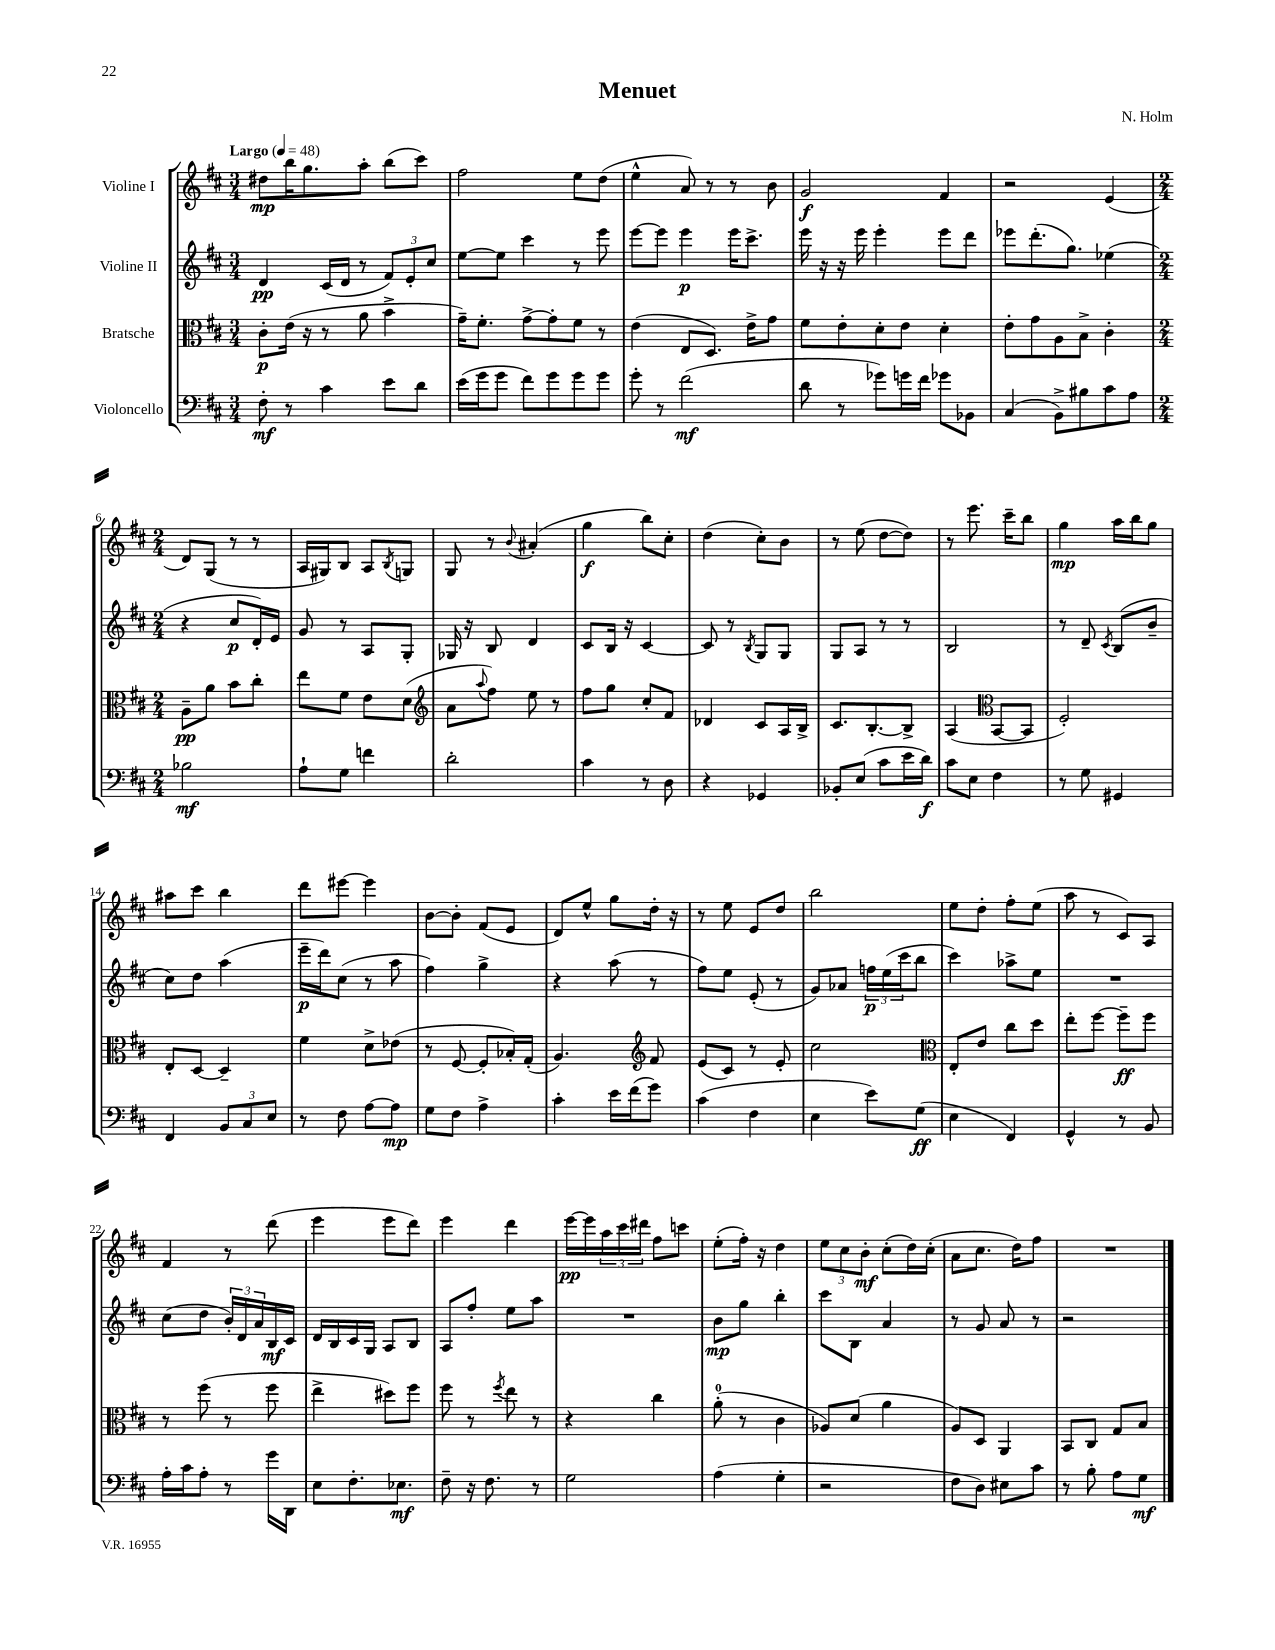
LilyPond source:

\header { title = "Menuet" composer = "N. Holm" }
<<
\new StaffGroup <<
\new Staff = "s0" \with { instrumentName = "Violine I" } {
    \clef treble \key d \major \numericTimeSignature \time 3/4 \tempo "Largo" 4 = 48
    dis''8\mp b''16 g''8. a''8-. b''8( cis'''8) |
    fis''2 e''8 d''8( |
    e''4-^ a'8) r8 r8 b'8 |
    g'2\f fis'4 |
    r2 e'4( |
    \numericTimeSignature \time 2/4 d'8) g8( r8 r8 |
    a16 gis16) b8 a8 \acciaccatura { b8 } g8 |
    g8 r8 \appoggiatura { b'8 } ais'4-.( |
    g''4\f b''8) cis''8-. |
    d''4( cis''8-.) b'8 |
    r8 e''8( d''8~ d''8) |
    r8 e'''8. cis'''16-- b''8 |
    g''4\mp a''16 b''16 g''8 |
    ais''8 cis'''8 b''4 |
    d'''8 eis'''8~ eis'''4 |
    b'8~ b'8-. fis'8( e'8 |
    d'8) e''8-^ g''8 d''16-. r16 |
    r8 e''8 e'8 d''8 |
    b''2 |
    e''8 d''8-. fis''8-. e''8( |
    a''8 r8 cis'8) a8 |
    fis'4 r8 d'''8( |
    e'''4 e'''8 d'''8) |
    e'''4 d'''4 |
    e'''16~\pp e'''16 \tuplet 3/2 { a''16 cis'''16 dis'''16 } fis''8 c'''8 |
    e''8-.( fis''16-.) r16 d''4 |
    \tuplet 3/2 { e''8 cis''8 b'8-.\mf } cis''8-.( d''16) cis''16-.( |
    a'8 cis''8. d''16) fis''8 |
    R2 \bar "|." |
}
\new Staff = "s1" \with { instrumentName = "Violine II" } {
    \clef treble \key d \major \numericTimeSignature \time 3/4
    d'4\pp cis'16( d'16 r8 \tuplet 3/2 { fis'8) e'8-. cis''8 } |
    e''8~ e''8 cis'''4 r8 e'''8 |
    e'''8~ e'''8 e'''4\p e'''16 cis'''8.-> |
    e'''16 r16 r16 e'''16 e'''4-. e'''8 d'''8 |
    ees'''8 d'''8.-.( g''8.) ees''4( |
    \numericTimeSignature \time 2/4 r4 cis''8\p d'16-.) e'16 |
    g'8 r8 a8 g8-. |
    ges16 r16 b8 d'4 |
    cis'8 b16 r16 cis'4~ |
    cis'8 r8 \acciaccatura { b8 } g8 g8 |
    g8 a8 r8 r8 |
    b2 |
    r8 d'8-- \acciaccatura { cis'8 } b8( b'8-- |
    cis''8) d''8 a''4( |
    e'''16--\p d'''16) cis''8( r8 a''8 |
    fis''4) g''4-> |
    r4 a''8( r8 |
    fis''8) e''8 e'8-.( r8 |
    g'8) aes'8 \tuplet 3/2 { f''16\p e''16( cis'''16 } b''8 |
    cis'''4) aes''8-> e''8 |
    R2 |
    cis''8( d''8 \tuplet 3/2 { b'16-.) d'16 a'16 } b16\mf cis'16 |
    d'16 b16 cis'16 g16 a8 b8 |
    a8 fis''8-. e''8 a''8 |
    R2 |
    b'8\mp g''8 b''4-. |
    cis'''8 b8 a'4 |
    r8 g'8 a'8 r8 |
    r2 \bar "|." |
}
\new Staff = "s2" \with { instrumentName = "Bratsche" } {
    \clef alto \key d \major \numericTimeSignature \time 3/4
    cis'8-.\p e'16( r16 r8 a'8 b'4-> |
    g'16--) fis'8.-. g'8~-> g'8-. fis'8 r8 |
    e'4( e8 d8.) e'16-> g'8 |
    fis'8 e'8-. d'8-. e'8 d'4-. |
    e'8-. g'8 a8 b8-> cis'4-. |
    \numericTimeSignature \time 2/4 a8--\pp a'8 b'8 cis''8-. |
    e''8 fis'8 e'8 d'8( |
    \clef treble a'8 \appoggiatura { a''8 } fis''8) e''8 r8 |
    fis''8 g''8 cis''8-. fis'8 |
    des'4 cis'8 a16 b16-> |
    cis'8. b8.~-. b8-> |
    a4( \clef alto b,8~ b,8 |
    fis2-.) |
    e8-. d8~ d4-- |
    fis'4 d'8-> ees'8( |
    r8 fis8~ fis8-. bes16-.) g16-.( |
    a4.) \clef treble fis'8 |
    e'8( cis'8) r8 e'8-. |
    cis''2 |
    \clef alto e8-. e'8 cis''8 d''8 |
    e''8-. fis''8~ fis''8--\ff fis''8 |
    r8 fis''8( r8 fis''8 |
    e''4-> dis''8) fis''8 |
    fis''8 r8 \acciaccatura { fis''8 } e''8 r8 |
    r4 cis''4 |
    a'8-0-.( r8 cis'4 |
    aes8) d'8( a'4 |
    a8) d8 a,4 |
    b,8 cis8 g8 b8 \bar "|." |
}
\new Staff = "s3" \with { instrumentName = "Violoncello" } {
    \clef bass \key d \major \numericTimeSignature \time 3/4
    fis8-.\mf r8 cis'4 e'8 d'8 |
    e'16( g'16 g'8 fis'8) g'8 g'8 g'8 |
    g'8-. r8 fis'2\mf( |
    d'8 r8 ges'8) g'16 fis'16 ges'8 bes,8 |
    cis4( b,8->) bis8 cis'8 a8 |
    \numericTimeSignature \time 2/4 bes2\mf |
    a8-! g8 f'4 |
    d'2-. |
    cis'4 r8 d8 |
    r4 ges,4 |
    bes,8-. e8( cis'8 e'16 d'16\f) |
    cis'8 e8 fis4 |
    r8 g8 gis,4 |
    fis,4 \tuplet 3/2 { b,8 cis8 e8 } |
    r8 fis8 a8~ a8\mp |
    g8 fis8 a4-> |
    cis'4-. e'16 fis'16( g'8) |
    cis'4( fis4 |
    e4 e'8) g8\ff( |
    e4 fis,4) |
    g,4-^ r8 b,8 |
    a16-. cis'16 a8-. r8 g'16 d,16 |
    e8 fis8.-. ees8.\mf |
    fis8-- r16 fis8. r8 |
    g2 |
    a4( g4-. |
    r2 |
    fis8 d8) eis8 cis'8 |
    r8 b8-. a8 g8\mf \bar "|." |
}
>>
>>
